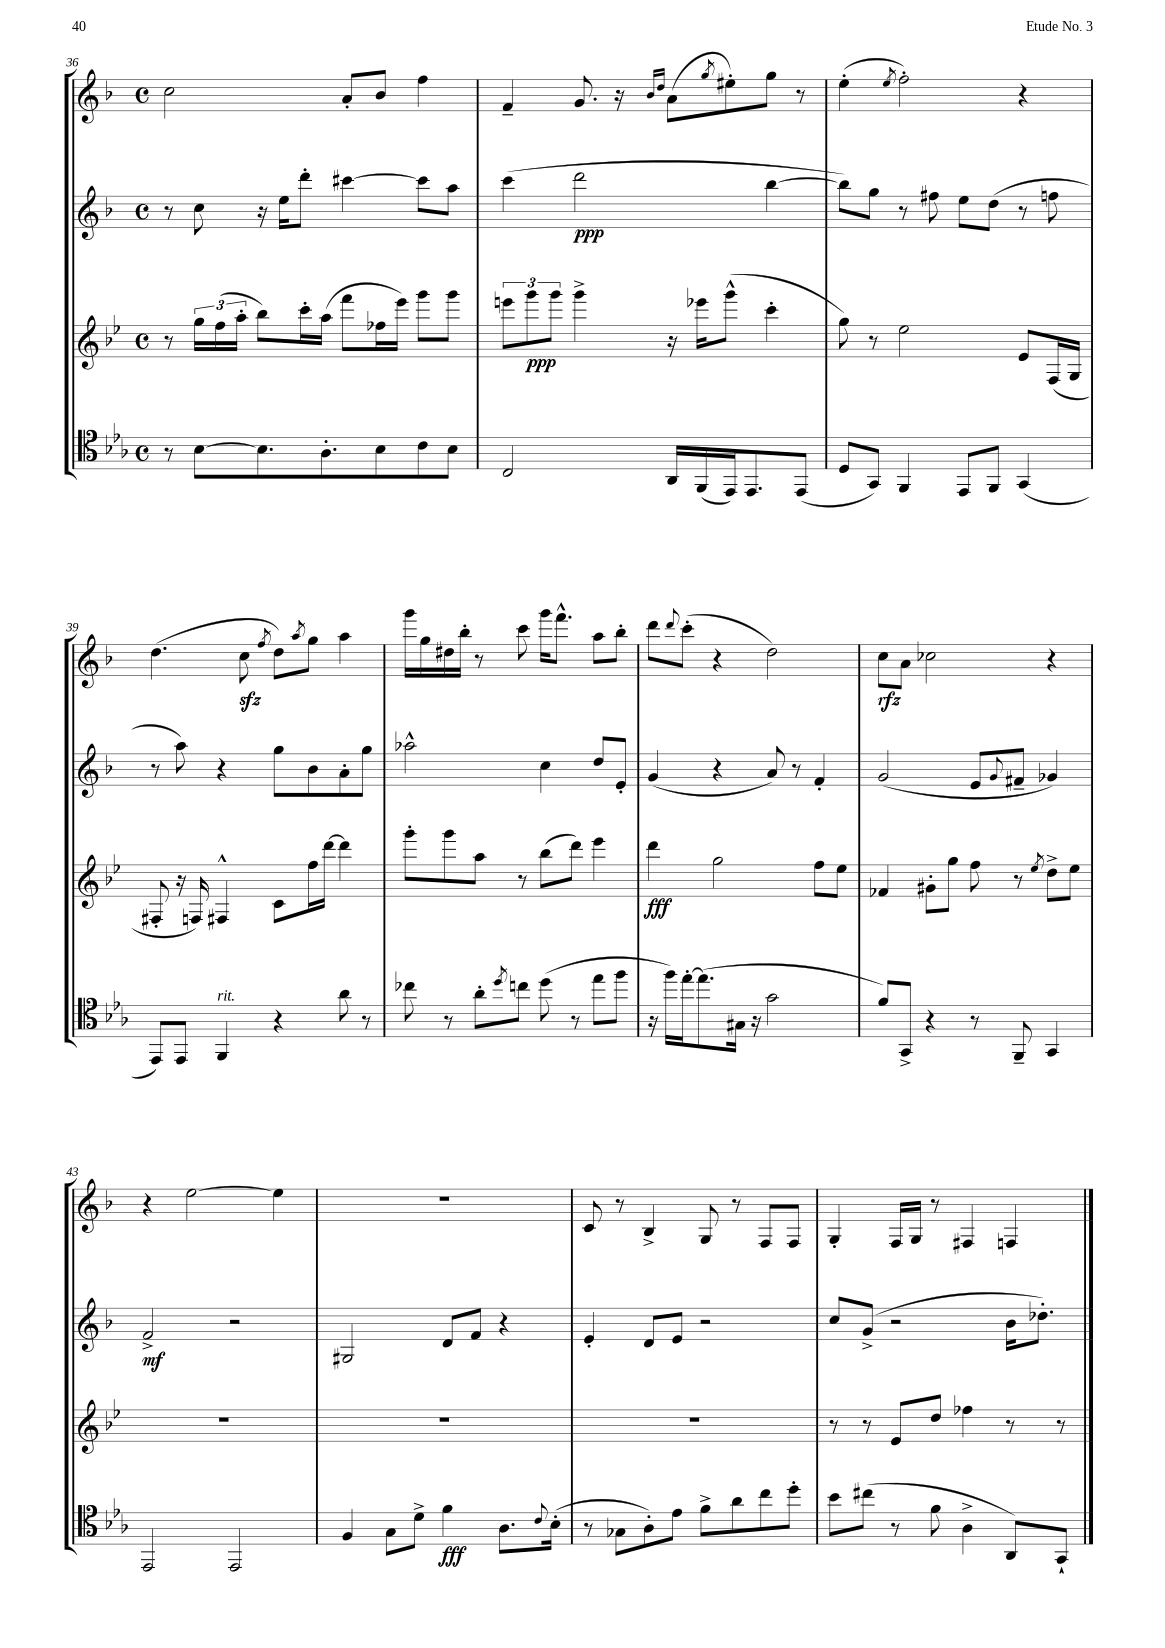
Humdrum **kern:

**kern	**dynam	**kern	**dynam	**kern	**dynam	**kern	**dynam
*part4	*part4	*part3	*part3	*part2	*part2	*part1	*part1
*staff4	*staff4	*staff3	*staff3	*staff2	*staff2	*staff1	*staff1
*clefC4	*	*clefG2	*	*clefG2	*	*clefG2	*
*k[b-e-a-]	*	*k[b-e-]	*	*k[b-]	*	*k[b-]	*
*M4/4	*	*M4/4	*	*M4/4	*	*M4/4	*
*met(c)	*	*met(c)	*	*met(c)	*	*met(c)	*
=36	=36	=36	=36	=36	=36	=36	=36
8r	.	8r	.	8r	.	2cc\	.
[8B-\L	.	24gg\LL	.	8cc\	.	.	.
.	.	(24ff\	.	.	.	.	.
.	.	24aa'\JJ	.	.	.	.	.
8.B-\]	.	8bb-\L)	.	16r	.	.	.
.	.	.	.	16ee\KL	.	.	.
.	.	16ccc'\L	.	8ddd'\J	.	.	.
8.A-'\	.	(16aa\JJ	.	.	.	.	.
.	.	8fff\L	.	[4ccc#X\	.	8a'/L	.
8B-\	.	16ff-X\L	.	.	.	8b-/J	.
.	.	16eee-\JJ)	.	.	.	.	.
8c\	.	8ggg\L	.	8ccc#\L]	.	4ff\	.
8B-\J	.	8ggg\J	.	8aa\J	.	.	.
=37	=37	=37	=37	=37	=37	=37	=37
2C/	.	12eeen\L	.	(4ccc\	.	4f~/	.
.	.	12ggg\	ppp	.	.	.	.
.	.	12ggg\J	.	.	.	.	.
.	.	4ggg^\	.	2ddd\	ppp	8.g/	.
.	.	.	.	.	.	16r	.
.	.	.	.	.	.	16qqb-/LL	.
.	.	.	.	.	.	16qqdd/JJ	.
16AA-/LL	.	16r	.	.	.	(8a\L	.
(16FF/	.	16eee-X\KL	.	.	.	.	.
.	.	.	.	.	.	8qgg/	.
16EE-/J)	.	(8ggg^^\J	.	.	.	8ee#X'\)	.
8.EE-/	.	.	.	.	.	.	.
.	.	4ccc'\	.	[4bb-\	.	8gg\J	.
(8EE-/J	.	.	.	.	.	8r	.
=38	=38	=38	=38	=38	=38	=38	=38
8D/L	.	8gg\)	.	8bb-\L])	.	(4ee'\	.
8GG/J)	.	8r	.	8gg\J	.	.	.
.	.	.	.	.	.	8qee/	.
4FF/	.	2ee-\	.	8r	.	2ff'\)	.
.	.	.	.	8ff#X\	.	.	.
8EE-/L	.	.	.	8ee\L	.	.	.
8FF/J	.	.	.	(8dd\J	.	.	.
(4GG/	.	8e-/L	.	8r	.	4r	.
.	.	(16F/L	.	8ffn\	.	.	.
.	.	16G/JJ	.	.	.	.	.
!!LO:LB:g=z
=39	=39	=39	=39	=39	=39	=39	=39
8EE-/L)	.	8F#X'/	.	8r	.	(4.dd\	.
8EE-/J	.	16r	.	8aa\)	.	.	.
.	.	16Fn/)	.	.	.	.	.
!LO:TX:a:i:t=rit.	!	!	!	!	!	!	!
4FF/	.	4F#X^^/	.	4r	.	.	.
.	.	.	.	.	.	8cczz\	.
.	.	.	.	.	.	8qff/	.
4r	.	8c\L	.	8gg\L	.	8dd\L)	.
.	.	.	.	.	.	8qaa/	.
.	.	16ff\L	.	8b-\	.	8gg\J	.
.	.	[16ddd\JJ	.	.	.	.	.
8a-\	.	4ddd\]	.	8a'\	.	4aa\	.
8r	.	.	.	8gg\J	.	.	.
=40	=40	=40	=40	=40	=40	=40	=40
8cc-X\	.	8ggg'\L	.	2aa-X^^\	.	16ggg\LL	.
.	.	.	.	.	.	16gg\	.
8r	.	8ggg\	.	.	.	16dd#X\	.
.	.	.	.	.	.	16bb-'\JJ	.
8a-'\L	.	8aa\J	.	.	.	8r	.
8qdd/	.	.	.	.	.	.	.
8ccn\J	.	8r	.	.	.	8ccc\	.
(8dd\	.	(8bb-\L	.	4cc\	.	16ggg\KL	.
.	.	.	.	.	.	8.fff^^\J	.
8r	.	8ddd\J)	.	.	.	.	.
8ee-\L	.	4eee-\	.	8dd/L	.	8aa\L	.
8ff\J	.	.	.	8e'/J	.	8bb-'\J	.
=41	=41	=41	=41	=41	=41	=41	=41
16r	.	4ddd\	fff	(4g/	.	8ddd\L	.
16ff\LL)	.	.	.	.	.	.	.
.	.	.	.	.	.	8qqddd/	.
[16ee-'\J	.	.	.	.	.	(8ccc'\J	.
(8.ee-\]	.	.	.	.	.	.	.
.	.	2gg\	.	4r	.	4r	.
16G#X\Jk	.	.	.	.	.	.	.
16r	.	.	.	.	.	.	.
2g\	.	.	.	8a/)	.	2dd\)	.
.	.	.	.	8r	.	.	.
.	.	8ff\L	.	4f'/	.	.	.
.	.	8ee-\J	.	.	.	.	.
=42	=42	=42	=42	=42	=42	=42	=42
8f/L)	.	4f-X/	.	(2g/	.	8cc\L	rfz
8GG^/J	.	.	.	.	.	8a\J	.
4r	.	8g#X'\L	.	.	.	2cc-X\	.
.	.	8gg\J	.	.	.	.	.
8r	.	8ff\	.	8e/L	.	.	.
.	.	.	.	8qqg/	.	.	.
8FF~/	.	8r	.	8f#X~/J	.	.	.
.	.	8qee-/	.	.	.	.	.
4GG/	.	8dd^\L	.	4g-X/)	.	4r	.
.	.	8ee-\J	.	.	.	.	.
!!LO:LB:g=z
=43	=43	=43	=43	=43	=43	=43	=43
2EE-/	.	1r	.	2f^/	mf	4r	.
.	.	.	.	.	.	[2ee\	.
2EE-/	.	.	.	2r	.	.	.
.	.	.	.	.	.	4ee\]	.
=44	=44	=44	=44	=44	=44	=44	=44
4F/	.	1r	.	2G#X/	.	1r	.
8G\L	.	.	.	.	.	.	.
8d^\J	.	.	.	.	.	.	.
4f\	fff	.	.	8d/L	.	.	.
.	.	.	.	8f/J	.	.	.
8.A-\L	.	.	.	4r	.	.	.
8qqc/	.	.	.	.	.	.	.
(16B-'\Jk	.	.	.	.	.	.	.
=45	=45	=45	=45	=45	=45	=45	=45
8r	.	1r	.	4e'/	.	8c/	.
8G-X\L	.	.	.	.	.	8r	.
8A-'\)	.	.	.	8d/L	.	4B-^/	.
8e-\J	.	.	.	8e/J	.	.	.
8f^\L	.	.	.	2r	.	8G/	.
8a-\	.	.	.	.	.	8r	.
8cc\	.	.	.	.	.	8F/L	.
8dd'\J	.	.	.	.	.	8F/J	.
=46	=46	=46	=46	=46	=46	=46	=46
8b-\L	.	8r	.	8cc/L	.	4G'/	.
(8cc#X\J	.	8r	.	(8g^/J	.	.	.
8r	.	8e-/L	.	2r	.	16F/LL	.
.	.	.	.	.	.	16G/JJ	.
8f\	.	8dd/J	.	.	.	8r	.
4A-^\	.	4ff-X\	.	.	.	4F#X/	.
8AA-/L)	.	8r	.	16b-\KL	.	4Fn/	.
.	.	.	.	8.dd-X'\J)	.	.	.
8GG`/J	.	8r	.	.	.	.	.
==	==	==	==	==	==	==	==
*-	*-	*-	*-	*-	*-	*-	*-
